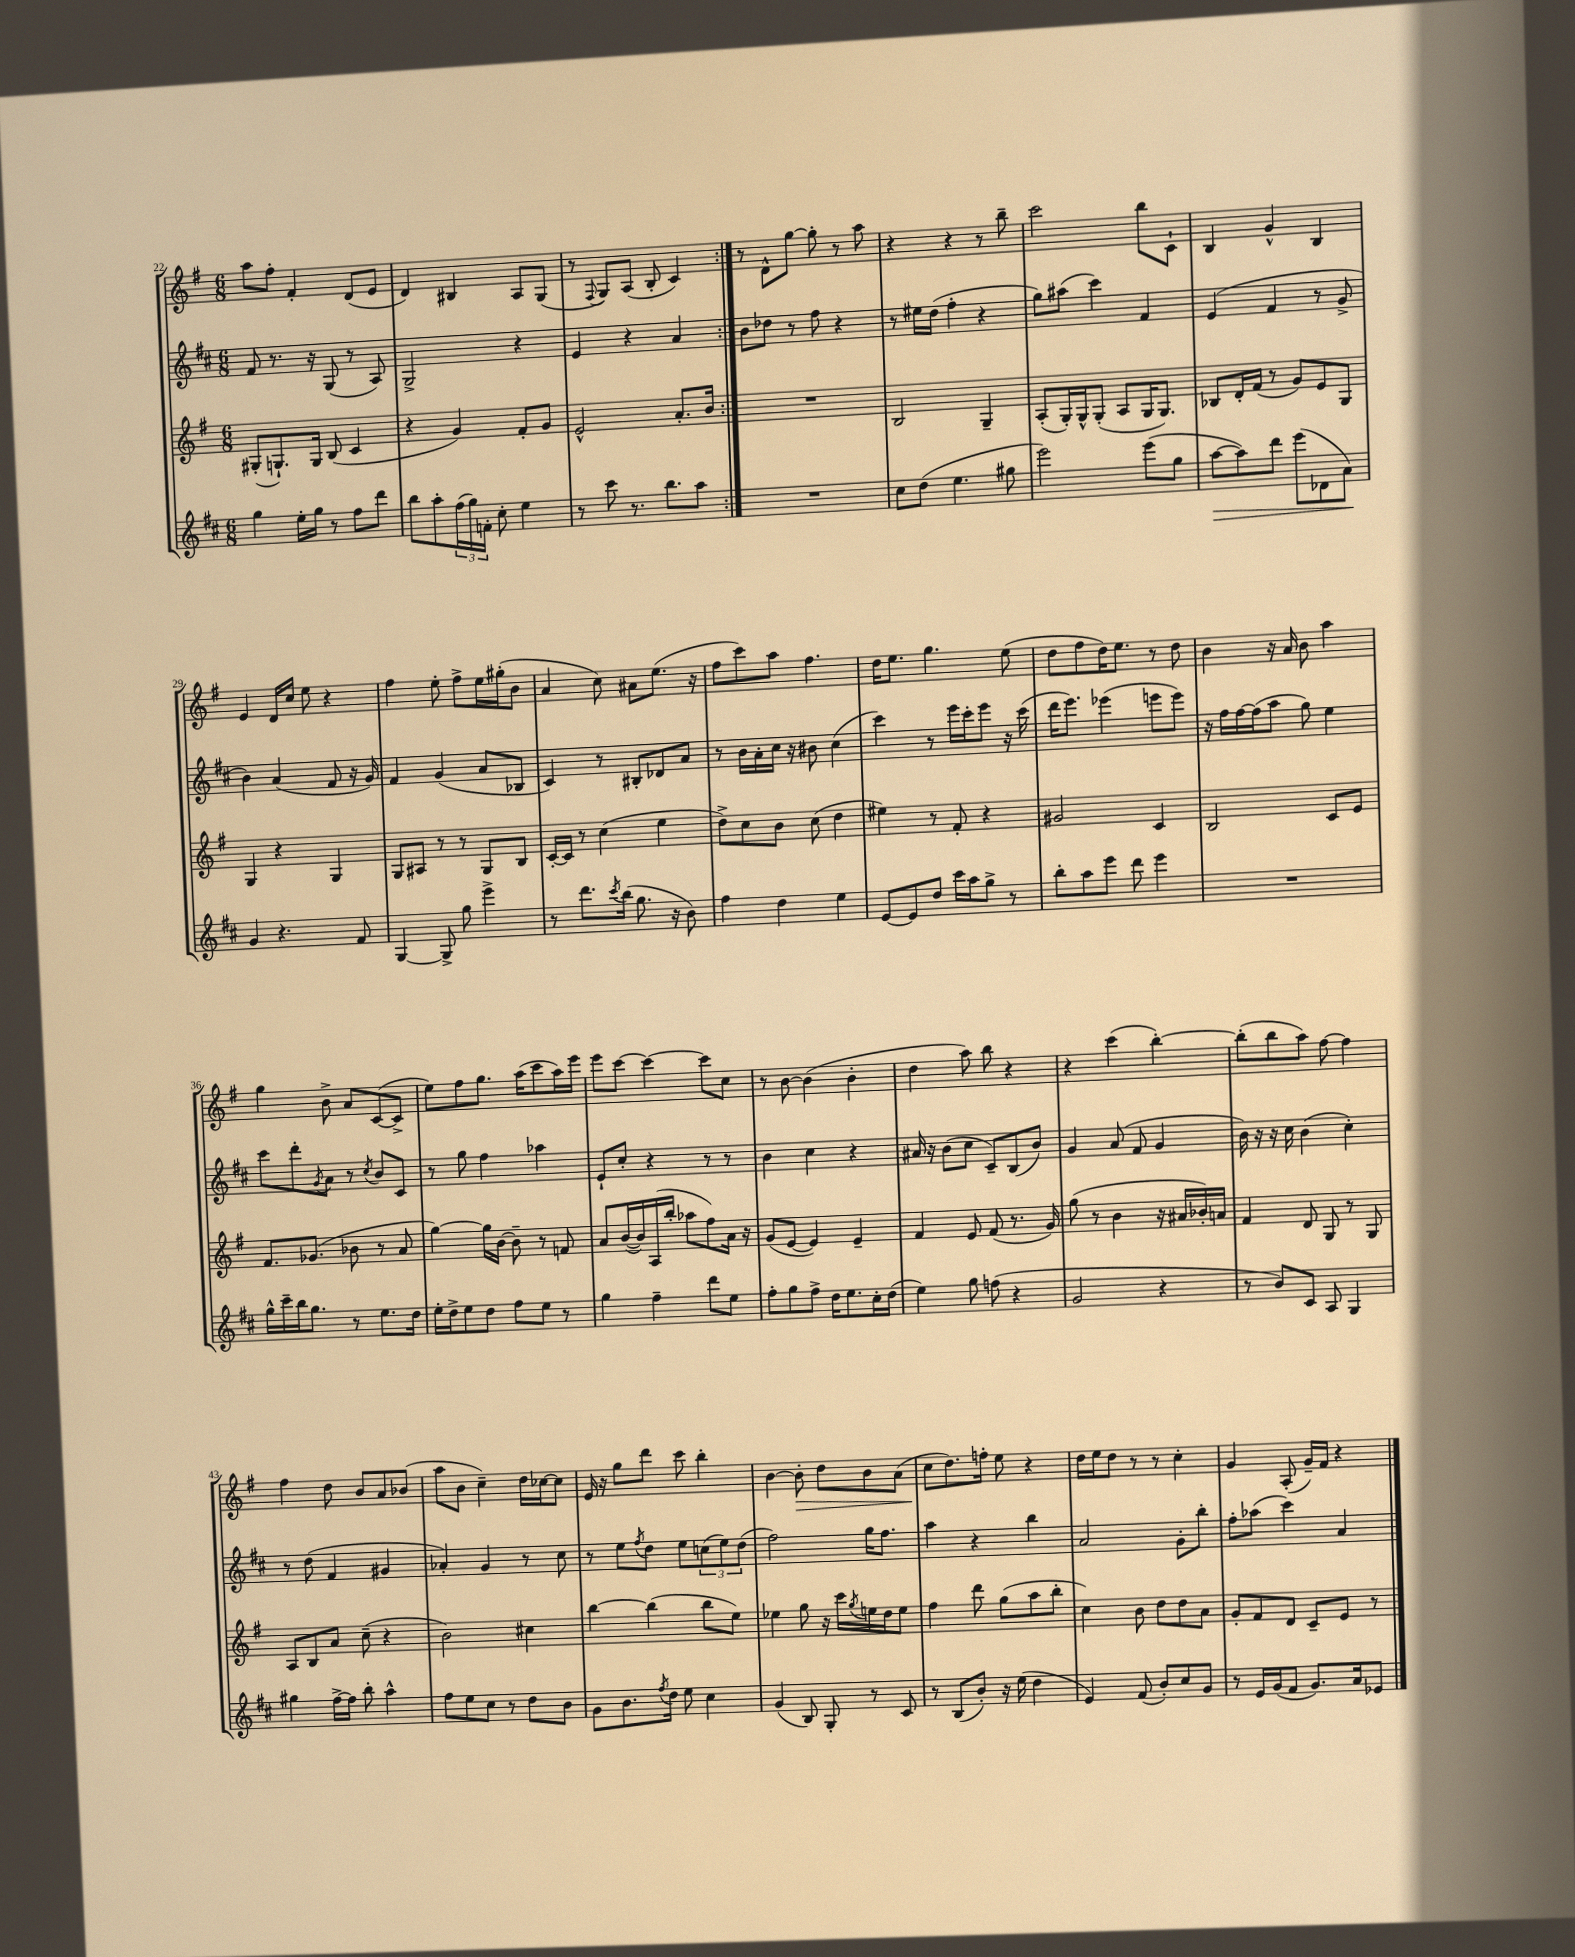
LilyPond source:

<<
\new StaffGroup <<
\new Staff = "s0" {
    \clef treble \key g \major \numericTimeSignature \time 6/8
    \repeat volta 2 { a''8 fis''8-. fis'4-. d'8( e'8 |
    d'4) bis4 a8 g8( |
    r8 \appoggiatura { fis8 } g8) a8( b8-. c'4) | }
    r8 d'8-^ g''8~ g''8-. r8 a''8 |
    r4 r4 r8 b''8-- |
    c'''2 b''8 c'8-! |
    b4 g'4-^ b4 |
    e'4 d'16 c''16 e''8 r4 |
    fis''4 e''8-. fis''8-> e''16 gis''16-.( b'8 |
    a'4 c''8) ais'8 e''8.( r16 |
    fis''8 c'''8) a''8 fis''4. |
    d''16 e''8. g''4. e''8( |
    d''8 fis''8 d''16) e''8. r8 d''8 |
    b'4 r16 a'16 b'8 a''4 |
    g''4 b'8-> a'8 c'8~( c'8-> |
    e''8) fis''8 g''8. a''16( c'''8 a''16) e'''16 |
    e'''8 c'''8~ c'''4~ c'''8 c''8 |
    r8 b'8~ b'4( b'4-. |
    d''4 a''8) b''8 r4 |
    r4 c'''4( b''4~-.) |
    b''8-.( b''8 a''8) fis''8~ fis''4 |
    fis''4 d''8 b'8 a'8 bes'8( |
    a''8 b'8 c''4--) d''16 ces''16~ ces''8 |
    e'16 r16 g''8 d'''8 c'''8 b''4-. |
    b'4~ b'8-.\> d''8 b'8 a'8( |
    c''8\! d''8.) f''16-. e''8 r4 |
    d''16 e''16 d''8 r8 r8 c''4-. |
    g'4 a8-.( g'16--) fis'16 r4 \bar "|." |
}
\new Staff = "s1" {
    \clef treble \key d \major \numericTimeSignature \time 6/8
    \repeat volta 2 { fis'8 r8. r16 g8( r8 a8) |
    g2-> r4 |
    e'4 r4 a'4 | }
    b'8 des''8 r8 fis''8 r4 |
    r8 eis''16 d''16( fis''4-. r4 |
    g''8) ais''8( cis'''4) fis'4 |
    e'4( fis'4 r8 g'8-> |
    b'4) a'4( fis'8 r16 g'16) |
    fis'4 g'4( a'8 bes8 |
    cis'4) r8 bis8-. des'8 a'8 |
    r8 b'16 a'16-. cis''16 r16 bis'8 cis''4( |
    cis'''4) r8 e'''16 cis'''16-. e'''8 r16 cis'''16( |
    d'''16 e'''8.) ees'''4( e'''8 e'''8) |
    r16 fis''16 fis''16~ fis''16( a''8 g''8) e''4 |
    cis'''8 d'''8-. \acciaccatura { g'8 } a'8 r8 \acciaccatura { cis''8 } b'8 cis'8 |
    r8 g''8 fis''4 aes''4 |
    e'8-! cis''8-. r4 r8 r8 |
    b'4 cis''4 r4 |
    ais'16 r16 b'8( cis''8 cis'8--) b8( b'8) |
    g'4 a'8( fis'8 g'4 |
    b'16) r16 r16 cis''16 b'4( cis''4-.) |
    r8 d''8( fis'4 gis'4 |
    aes'4-.) g'4 r8 cis''8 |
    r8 e''8 \acciaccatura { fis''8 } d''8 e''8 \tuplet 3/2 { c''8( e''8) d''8( } |
    fis''2) g''16 fis''8. |
    a''4 r4 b''4 |
    a'2 g'8-. b''8-. |
    fis''8-. aes''8( cis'''4) a'4 \bar "|." |
}
\new Staff = "s2" {
    \clef treble \key g \major \numericTimeSignature \time 6/8
    \repeat volta 2 { gis8-.( g8.-!) g16 b8( c'4 |
    r4 g'4) fis'8-. g'8 |
    e'2-^ a'8.-. b'16 | }
    R2. |
    b2 g4-- |
    a8-.( g16-.) g16-^ g8-.( a8 g16 g8.) |
    bes8 d'16-. fis'16( r8 g'8) e'8 g8 |
    g4 r4 g4 |
    g8 ais8 r8 r8 g8 b8 |
    c'16~-. c'16 r8 c''4( e''4 |
    d''8->) c''8 b'8 c''8( d''4 |
    eis''4) r8 fis'8-. r4 |
    gis'2 c'4 |
    b2 c'8 e'8 |
    fis'8. ges'8.( bes'8 r8 a'8 |
    g''4~) g''16 b'16~ b'8-- r8 f'8 |
    a'8 b'16~( b'16) a16( b''16-. aes''8 fis''8) a'16 r16 |
    g'8( e'8~ e'4) e'4-- |
    fis'4 e'8 fis'8( r8. g'16) |
    g''8( r8 b'4 r16 ais'16 bes'16-.) a'16 |
    fis'4 d'8 g8 r8 g8 |
    a8 b8 a'8 c''8--( r4 |
    b'2) cis''4 |
    b''4~ b''4( b''8 e''8) |
    ees''4 g''8 r16 c'''16 \acciaccatura { g''8 } e''16 d''16 e''8 |
    fis''4 d'''8 g''8( a''8 b''8-. |
    c''4) b'8 d''8 d''8 a'8 |
    g'8-. fis'8 d'8 c'8-- e'8 r8 \bar "|." |
}
\new Staff = "s3" {
    \clef treble \key d \major \numericTimeSignature \time 6/8
    \repeat volta 2 { g''4 e''16-. g''16 r8 fis''8 d'''8 |
    b''8 a''8-. \tuplet 3/2 { fis''16( g''16) f'16-. } cis''8-. e''4 |
    r8 cis'''8 r8. b''8. a''8 | }
    R2. |
    cis''8 d''8( e''4. gis''8 |
    e'''2) e'''8( g''8 |
    a''8~\> a''8) d'''8 e'''8( des'8 a'8\!) |
    g'4 r4. fis'8 |
    g4~ g8-> g''8 e'''4-> |
    r8 d'''8. \acciaccatura { cis'''8 } b''16( g''8. r16 b'8) |
    fis''4 d''4 e''4 |
    e'8~ e'8 d''8 cis'''16 a''16 g''8-> r8 |
    b''8-. a''8 e'''8 d'''8 e'''4 |
    R2. |
    g''16-^ cis'''16-- b''16 g''8. r8 e''8. d''16 |
    e''16-. d''16-> e''8 d''8 fis''8 e''8 r8 |
    g''4 fis''4-- d'''8 e''8 |
    fis''8-. g''8 fis''8-> d''16 e''8. cis''16-. d''16( |
    e''4) g''8 f''8( r4 |
    g'2 r4 |
    r8 b'8) cis'8 a8 g4 |
    gis''4 fis''16~-> fis''16 b''8-. a''4-^ |
    fis''8 e''8 cis''8 r8 d''8 b'8 |
    g'8 b'8. \acciaccatura { fis''8 } d''16 e''8 cis''4 |
    g'4( b8) g8-. r8 cis'8 |
    r8 b8( b'8-.) r16 e''16( d''4 |
    e'4) fis'8( b'8-.) cis''8 g'8 |
    r8 e'16 g'16( fis'8 g'8.) a'16 ees'8 \bar "|." |
}
>>
>>
\layout { \context { \Score currentBarNumber = #22 } }
